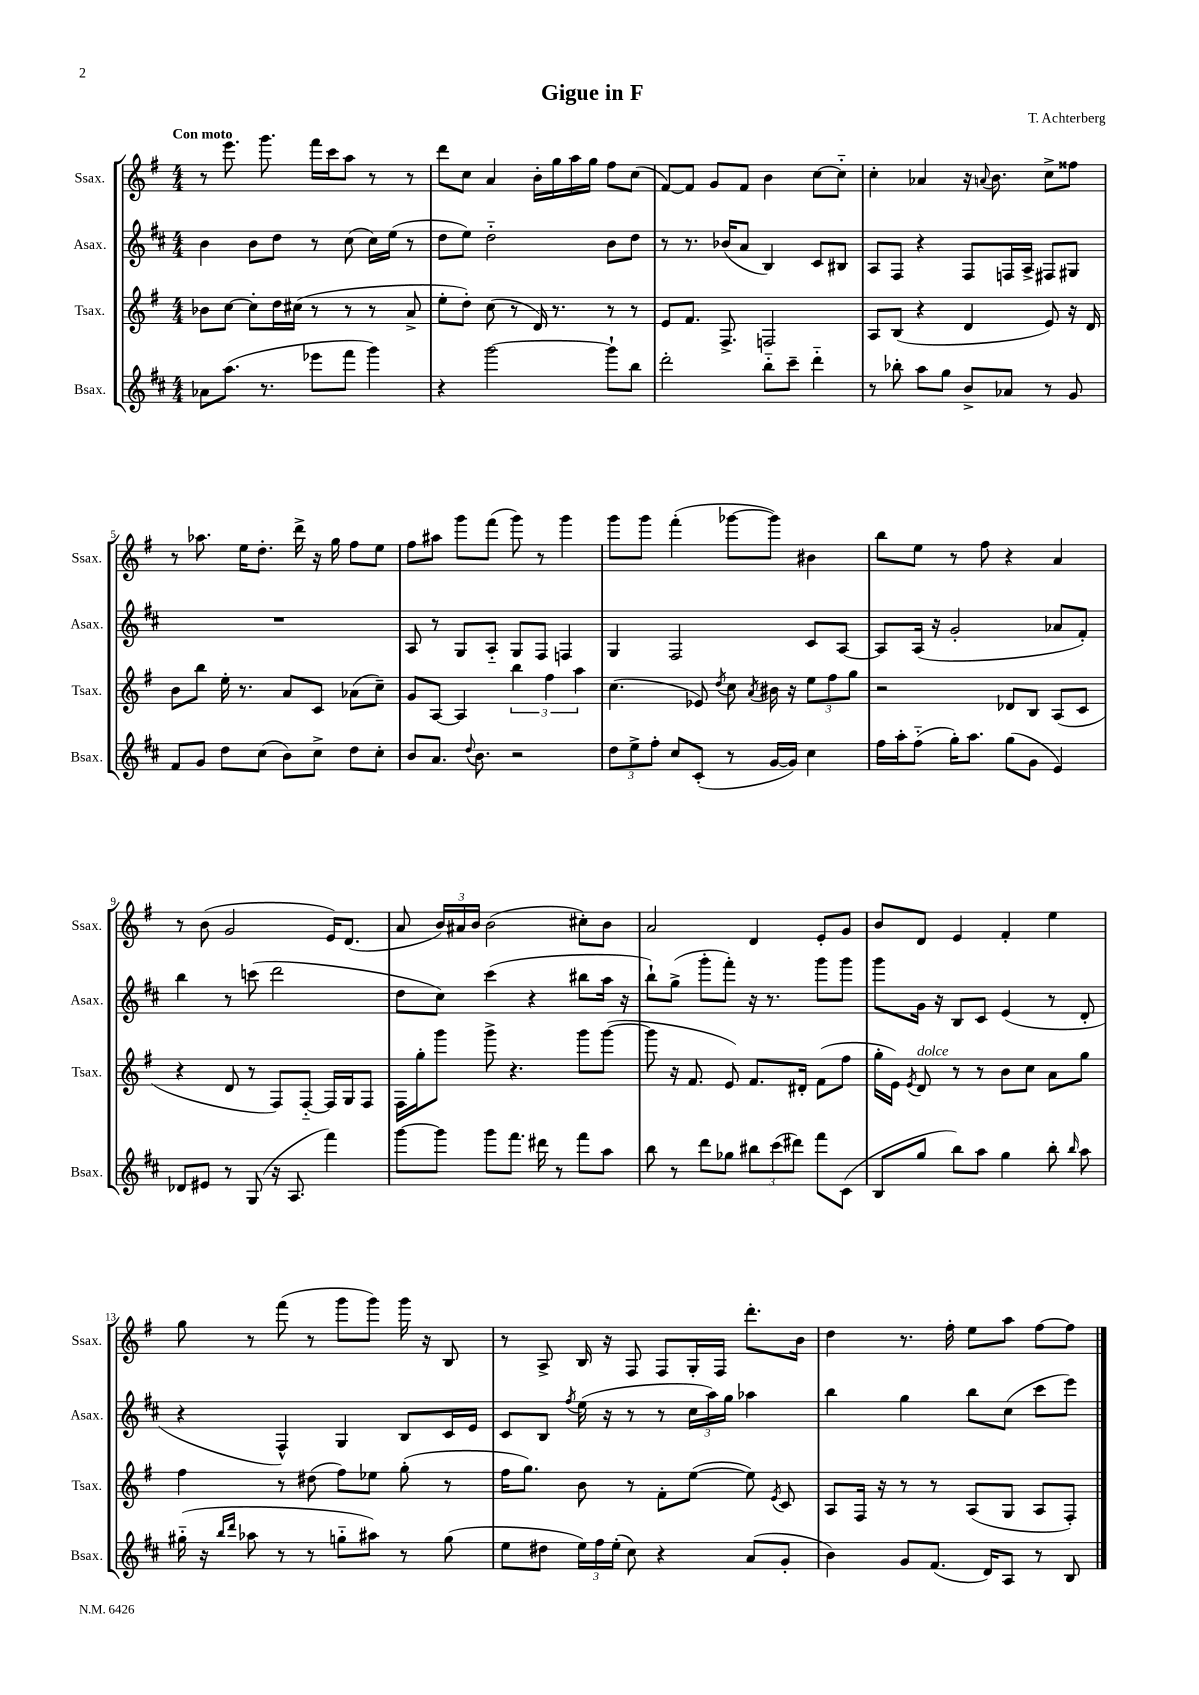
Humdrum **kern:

**kern	**kern	**kern	**kern
*staff4	*staff3	*staff2	*staff1
*clefG2	*clefG2	*clefG2	*clefG2
*k[f#c#]	*k[f#]	*k[f#c#]	*k[f#]
*M4/4	*M4/4	*M4/4	*M4/4
8a-	8b-	4b	8r
(8.aa	[8cc	.	8.eee
.	8cc']	8b	.
8.r	.	.	8.ggg
.	16dd	8dd	.
.	(16cc#	.	.
8eee-	8r	8r	16fff#
.	.	.	16ccc
8fff#	8r	(8cc#	8aa
4ggg)	8r	16cc#)	8r
.	.	(16ee	.
.	8a^	8r	8r
=	=	=	=
4r	8ee'	8dd	8ddd
.	8dd')	8ee)	8cc
[2ggg	(8cc	2dd'~	4a
.	8r	.	.
.	16d)	.	16b'
.	8.r	.	16gg
.	.	.	16aa
.	.	.	16gg
8ggg`]	8r	8b	8ff#
8bb	8r	8dd	(8cc
=	=	=	=
2ddd'	8e	8r	[8f#)
.	8.f#	8.r	8f#]
.	.	.	8g
.	8.F#^	(16b-	.
.	.	8a	8f#
8bb'~	2F	4B)	4b
8ccc#~	.	.	.
4ddd'~	.	8c#	[8cc
.	.	8B#	8cc'~]
=	=	=	=
8r	8A	8A	4cc'
8bb-'	(8B	8F#	.
8aa	4r	4r	4a-
8gg	.	.	.
8b^	4d	8F#	16r
.	.	.	8qqa
.	.	.	8.b
8a-	.	16F	.
.	.	16A^	.
8r	8e)	8F#	8cc^
8g	16r	8G#	8ff##
.	16d	.	.
=	=	=	=
8f#	8b	1r	8r
8g	8bb	.	8.aa-
8dd	16ee'	.	.
.	8.r	.	16ee
(8cc#	.	.	8.dd'
8b)	8a	.	.
.	.	.	16ddd^
8cc#^	8c	.	16r
.	.	.	16gg
8dd	(8a-	.	8ff#
8cc#'	8cc~)	.	8ee
=	=	=	=
8b	8g	8A	8ff#
8.a	[8A	8r	8aa#
.	4A]	8G	8ggg
8qqdd	.	.	.
8.b	.	.	.
.	.	8A'~	(8fff#
2r	6bb	8G	8ggg)
.	.	8F#	8r
.	6ff#	.	.
.	.	4F	4ggg
.	6aa	.	.
=	=	=	=
12dd	(4.cc	4G	8ggg
12ee^	.	.	.
.	.	.	8ggg
12ff#'	.	.	.
8cc#	.	2F#	(4fff#'
(8c#'	8e-)	.	.
.	8qdd	.	.
8r	8cc	.	[8ggg-
.	8qa	.	.
[16g	16b#	.	8ggg-])
16g])	16r	.	.
4cc#	12ee	8c#	4b#
.	12ff#	.	.
.	.	[8A	.
.	12gg	.	.
=	=	=	=
16ff#	2r	8A]	8bb
16aa'	.	.	.
(8ff#'~	.	(16A	8ee
.	.	16r	.
16gg')	.	2g'	8r
8.aa	.	.	.
.	.	.	8ff#
(8gg	8d-	.	4r
8g	8B	.	.
4e)	(8A	8a-	4a
.	8c	8f#')	.
=	=	=	=
8d-	4r	4bb	8r
8e#	.	.	(8b
8r	8d	8r	2g
(8G	8r	(8ccc	.
16r	8F#)	2ddd	.
8.A	.	.	.
.	[8F#'~	.	.
4fff#)	16F#]	.	16e)
.	16G	.	(8.d
.	8F#	.	.
=	=	=	=
[8ggg	16F#	8dd	8a
.	16gg'	.	.
8ggg]	8ggg	8cc#)	24b)
.	.	.	24a#
.	.	.	24b
8ggg	8ggg^	(4ccc#	(2b
8.fff#	4.r	.	.
.	.	4r	.
16ddd#	.	.	.
8r	.	.	.
8fff#	8ggg	8bb#	8cc#')
8aa	([8ggg	16aa	8b
.	.	16r	.
=	=	=	=
8bb	8ggg]	8bb`)	2a
8r	16r	(8gg^	.
.	8.f#	.	.
8ddd	.	8ggg'	.
8gg-	8e)	8fff#')	.
12bb#	8.f#	16r	4d
.	.	8.r	.
(12ccc#	.	.	.
12ddd#)	.	.	.
.	16d#'	.	.
8fff#	(8f#	8ggg	8e'
(8c#	8ff#	8ggg	8g
=	=	=	=
8B	16gg'	8ggg	8b
.	16e)	.	.
.	8qe	.	.
8gg	8d	16g	8d
.	.	16r	.
8bb)	8r	8B	4e
8aa	8r	8c#	.
4gg	8b	(4e	4f#'
.	8cc	.	.
8bb'	8a	8r	4ee
16qqbb	.	.	.
8aa	8gg	8d'	.
=	=	=	=
(16gg#'~	4ff#	4r	8gg
16r	.	.	.
16qqbb	.	.	.
16qqddd	.	.	.
8aa-	.	.	8r
8r	8r	4F#^^)	(8fff#
8r	(8dd#	.	8r
8gg'~	8ff#)	4G	8ggg
8aa#)	8ee-	.	8ggg)
8r	(8gg'	8B	16ggg
.	.	.	16r
(8gg	8r	16c#	8B
.	.	16e	.
=	=	=	=
8ee	16ff#	8c#	8r
.	8.gg)	.	.
8dd#	.	8B	8A^
.	.	8qff#	.
24ee)	8b	(16ee	16B
24ff#	.	.	.
.	.	16r	16r
(24ee'	.	.	.
8cc#)	8r	8r	8F#
4r	8f#'	8r	8F#
.	([8ee	24cc#	16G'
.	.	24aa)	.
.	.	.	16F#
.	.	24gg	.
(8a	8ee])	4aa-	8.ddd'
.	8qe	.	.
8g'	8c	.	.
.	.	.	16b
=	=	=	=
4b)	8A	4bb	4dd
.	16F#	.	.
.	16r	.	.
8g	8r	4gg	8.r
(8.f#	8r	.	.
.	.	.	16ff#'
.	(8A	8bb	8ee
16d)	.	.	.
8A	8G	(8cc#	8aa
8r	8A	8ccc#	[8ff#
8B	8F#')	8eee)	8ff#]
==	==	==	==
*-	*-	*-	*-
